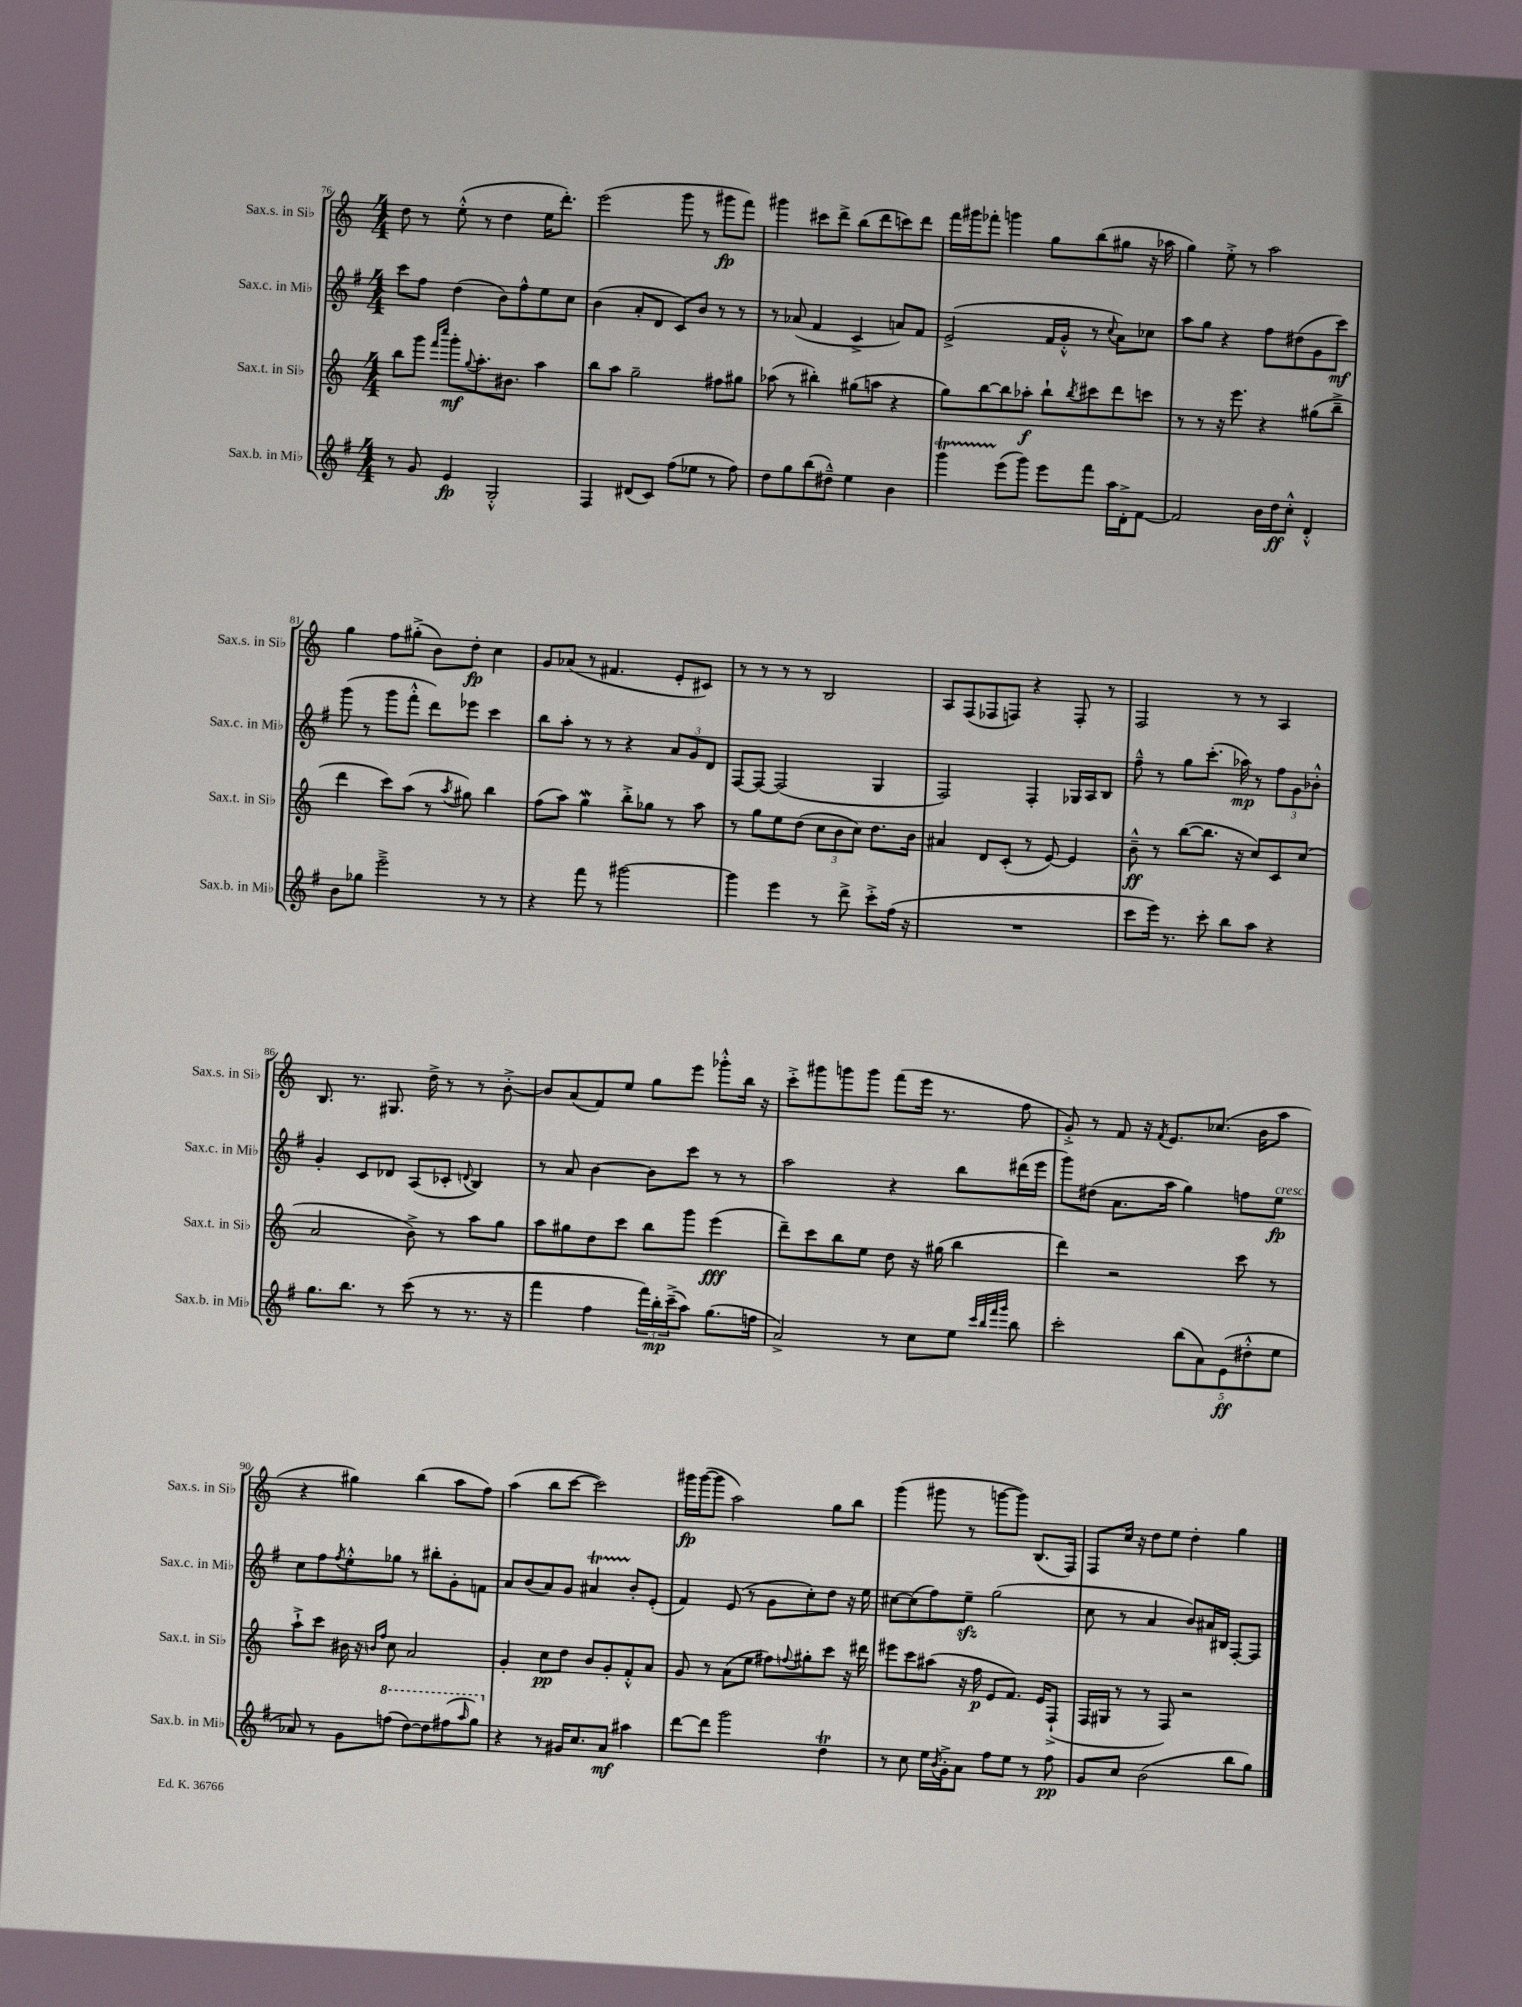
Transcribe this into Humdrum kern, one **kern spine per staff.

**kern	**kern	**kern	**kern
*staff4	*staff3	*staff2	*staff1
*clefG2	*clefG2	*clefG2	*clefG2
*k[f#]	*k[]	*k[f#]	*k[]
*M4/4	*M4/4	*M4/4	*M4/4
8r	8bb	8ccc	8dd
8g	8ggg	8ff#	8r
.	16qqfff	.	.
.	16qqcccc	.	.
4e	8ggg'	(4dd	(8ee'^^
.	8qqgg	.	.
.	8.aa'	.	8r
2G'^^	.	8b)	4dd
.	8.b#	.	.
.	.	8ff#^^	.
.	4aa	8ee	16ee
.	.	.	8.ddd')
.	.	8cc	.
=	=	=	=
4F#	8bb	(4b	(2eee
.	8aa	.	.
(8d#	2gg~	8a'	.
8c)	.	8d	.
(8ff#	.	8c)	8ggg
8ee-	.	8b	8r
8r	8ff#	8r	8ggg#
8ff#)	8gg#	8r	8fff)
=	=	=	=
8dd	(8aa-	8r	4ggg#
8gg	8r	(8a-	.
(8bb	4bb#')	4f#	8ccc#
8dd#~^^)	.	.	8ddd^
4ee	(8gg#	4c^	(8bb
.	8aa	.	8ddd
4b	4r	8a)	8ccc)
.	.	8f#	8ddd
=	=	=	=
4ggg	8gg)	(2e^	16fff
.	.	.	16ggg#
.	[8bb	.	8fff-'
(8eee	8bb]	.	4ggg
8ggg)	8aa-'	.	.
8eee	8bb`	16f#	8gg
.	.	16g'^^	.
.	8qbb	.	.
8fff#	8ccc#	8r	(8bb
.	.	8qqcc	.
16aa	8ddd	8a)	8gg#
16d'^	.	.	.
[8f#	8ccc	8cc-	16r
.	.	.	16aa-
=	=	=	=
2f#]	8r	8aa	4gg)
.	8r	8gg	.
.	16r	4r	8ee'^
.	8.eee	.	.
.	.	.	8r
16b	4r	8ff#	2aa
16dd	.	.	.
8cc'^^	.	(8dd#	.
4d'^^	(8gg#	8g	.
.	8bb~^	8ccc)	.
=	=	=	=
8b	4ddd	(8ggg	4gg
8gg-	.	8r	.
2eee~^	8ccc)	8ggg	8ff
.	(8aa	8fff#'^^	(8gg#'^
.	8r	8ddd)	8b)
.	8qaa	.	.
.	8gg#)	8eee-	8dd'
8r	4bb	4ccc	4cc
8r	.	.	.
=	=	=	=
4r	(8ff	8bb	8g
.	8aa)	8aa'	(8a-
8fff#	4gg	8r	8r
8r	.	8r	4.f#
[2ggg#	8bb'^	4r	.
.	8gg-	.	.
.	8r	12a	8e'
.	.	12g	.
.	8aa	.	8c#)
.	.	12d	.
=	=	=	=
4ggg#]	8r	[8F#	8r
.	8gg	8F#_	8r
4eee	8ee	(2F#]	8r
.	(8dd	.	8r
8r	12cc	.	2B
.	12b	.	.
8ddd^	.	.	.
.	12cc)	.	.
8ccc'^	8.dd	4G	.
(16ff#	.	.	.
16r	16b	.	.
=	=	=	=
1r	4a#	2F#)	8A
.	.	.	(8F
.	8d	.	8F-
.	(8c'	.	8F)
.	8r	4F#'	4r
.	[8e)	.	.
.	4e]	16G-	8F'
.	.	16A	.
.	.	8B	8r
=	=	=	=
8ccc	8b~^^	8ff#~^^	2F
16eee)	8r	8r	.
8.r	.	.	.
.	([8bb	8gg	.
8ccc'	8.bb]	(8.ccc'	.
8bb	.	.	8r
.	16r	16aa-)	.
8aa	8cc)	8r	8r
4r	8c	12ff#	4A
.	.	12g	.
.	(8cc	.	.
.	.	12b-'^^	.
=	=	=	=
8.gg	2a	4g'	8.B
8.bb	.	.	8.r
.	.	8c	.
8r	.	8d-	8.G#
(8ccc	8b^)	(8A	.
.	.	.	16dd^
8r	8r	8c-'	8r
.	.	8qqd	.
8.r	8aa	4B)	8r
.	8gg	.	[8b'^
16r	.	.	.
=	=	=	=
4fff#	8aa	8r	8b]
.	8gg#	8a	(8a
4ff#	8dd	[4b	8f)
.	8ccc	.	8ee
24fff#)	8bb	8b]	8gg
24bb'	.	.	.
(24ccc~^	.	.	.
8aa)	8ggg	8ccc	8eee
(8.gg	(4eee	8r	8ggg-'^^
.	.	8r	16bb
16ff	.	.	16r
=	=	=	=
2a^)	8ddd~)	2aa	8ccc'^
.	8ccc	.	8ggg#
.	8bb	.	8ggg
.	8ee	.	8ggg
8r	8dd	4r	(8fff
8cc	16r	.	16eee
.	(16gg#	.	8.r
8ee	4bb	8bb	.
32qqccc	.	.	.
32qqbb	.	.	.
32qqfff#	.	.	.
32qqggg	.	.	.
8bb	.	(16ddd#	8ff
.	.	16eee	.
=	=	=	=
2ccc'	4ddd)	8ggg)	8g'^)
.	.	(8dd#	8r
.	2r	8.a	8f
.	.	.	16r
.	.	.	8qf
.	.	16aa	8.e
(10bb	.	4gg)	.
10a)	.	.	.
.	.	.	(8.cc-
(10e	.	.	.
.	8ccc	8ff	.
10dd#'^^	.	.	.
.	.	.	16b
.	8r	8ee	8aa
10ee	.	.	.
=	=	=	=
8a-)	8aa`^	8cc	4r
8r	8ccc	8ff#	.
.	.	8qff#	.
8g	16b#	8ee'^^	4gg#)
.	16r	.	.
.	16qqb	.	.
.	16qqff	.	.
(8fff	8cc	8gg-	.
[8ddd)	2a	8r	(4bb
8ddd]	.	8bb#'	.
(8fff#	.	8g'	8aa
16qqaaa	.	.	.
8ggg)	.	8f	8ff)
=	=	=	=
4r	4g'	8a	(4aa
.	.	(8b	.
8r	8cc	8a)	8bb
16g#	8dd	8g	[8ccc
8.cc	.	.	.
.	8b	4a#	2ccc])
8a	8g'	.	.
4aa#	8f'^^	8b'	.
.	8a	(8e'	.
=	=	=	=
[8ddd	8g	4f#)	16ggg#
.	.	.	([16ggg#
8ddd]	8r	.	8ggg#]
2ggg	(8a	(8e	2aa)
.	8ee	8r	.
.	8ff#)	8g	.
.	8qqff	.	.
.	8gg#'	8cc')	.
4dd	8ccc	8dd	8gg
.	16r	16r	8bb
.	16ddd#	16ee	.
=	=	=	=
8r	8eee#	[8cc#	(4ggg
8cc	8ccc	(8cc#]	.
16ee	(8aa#	8ff#)	8ggg#
8qb	.	.	.
16g'^	.	.	.
8a	16r	8ee~	8r
.	16ff	.	.
8ff#	8e	(2gg	[8ggg
8ee	8.f)	.	8ggg])
8r	.	.	(8.B
.	16e	.	.
8ff#	(8F`^	.	.
.	.	.	16F)
=	=	=	=
8g	16F	8cc	8F
.	16G#	.	.
8cc	8r	8r	16cc
.	.	.	16r
(2b	8r	4a	8dd
.	8F)	.	8ee
.	2r	8b)	4dd'
.	.	16a#	.
.	.	16B#	.
8bb	.	[8F#'	4gg
8gg)	.	8F#]	.
==	==	==	==
*-	*-	*-	*-
